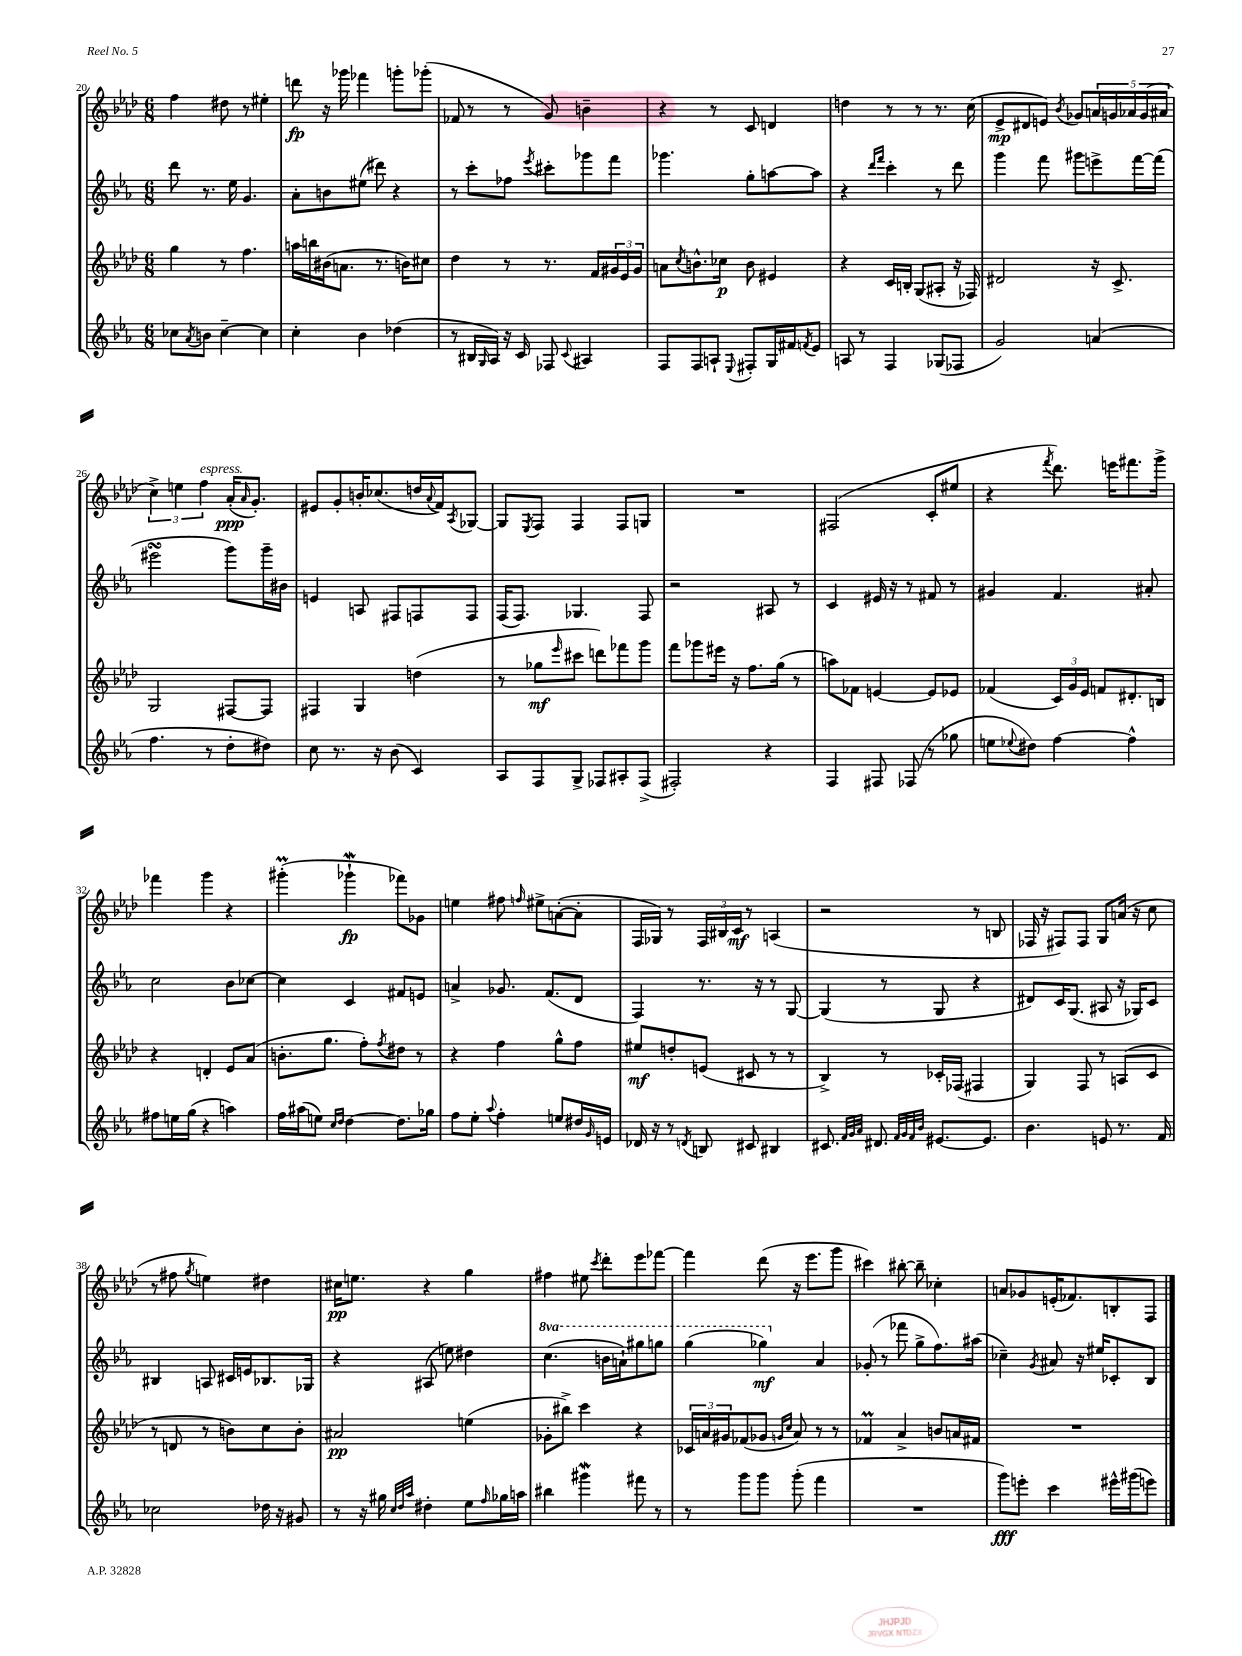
<<
\new StaffGroup <<
\new Staff = "s0" {
    \clef treble \key aes \major \numericTimeSignature \time 6/8
    f''4 dis''8 r8 eis''4-. |
    d'''8\fp r16 ges'''16 fes'''4 g'''8-. ges'''8-.( |
    fes'8 r8 r8 g'8) b'4-- |
    r4 r8 c'8 d'4 |
    d''4 r8 r8 r8. c''16( |
    ees'8->\mp dis'8 e'8) \acciaccatura { bes'8 } ges'8 \tuplet 5/4 { a'16 g'16 aes'16 g'16( ais'16 } |
    \tuplet 3/2 { c''4->) e''4 f''4^\markup { \italic "espress." } } aes'16-.\ppp( \grace { aes'16 } g'8.-.) |
    eis'8 g'8-. b'16-. ces''8.( d''16 \appoggiatura { aes'8 } f'16) \acciaccatura { aes8 } ges8~ |
    ges8 \acciaccatura { ees8 } f8 f4 f8 g8 |
    R2. |
    fis2( c'8-. eis''8 |
    r4 \acciaccatura { f'''8 } des'''8.) e'''16 fis'''8. g'''16-> |
    fes'''4 g'''4 r4 |
    gis'''4-.\prall( ges'''4-!\mordent\fp fes'''8) ges'8 |
    e''4 fis''8 \grace { f''16 } eis''8-> a'8~-.( a'8-. |
    f16 ges16) r8 \tuplet 3/2 { f16 bis16 c'16\mf } r8 a4( |
    r2 r8 b8 |
    fes16 r16 fis8) fis8 g8 a'16( r16 c''8 |
    r8 fis''8 \acciaccatura { g''8 } e''4) dis''4 |
    cis''16\pp e''8. r4 g''4 |
    fis''4 eis''8 \acciaccatura { c'''8 } des'''8-. ees'''8 fes'''8~ |
    fes'''4 des'''8( r16 ees'''8. g'''8 |
    cis'''4) bis''8~-. bis''8-- ces''4-. |
    a'8 ges'8 e'16-.( fes'8.) b8-. f8 \bar "|." |
}
\new Staff = "s1" {
    \clef treble \key ees \major \numericTimeSignature \time 6/8 \set Staff.ottavationMarkups = #ottavation-simple-ordinals
    d'''8 r8. ees''16 g'4. |
    aes'8-. b'8 eis''8( dis'''8) r4 |
    r8 c'''8-. fes''8 \acciaccatura { ees'''8 } cis'''8-. ges'''8 f'''8 |
    ges'''4. g''8-. a''8~ a''8 |
    r4 \grace { d'''16 f'''16 } c'''4-. r8 d'''8 |
    g'''4 f'''8 gis'''8 e'''8-> f'''16~ f'''16( |
    eis'''2\turn g'''8) g'''16-- bis'16 |
    e'4 a8 fis8 f8 f8 |
    f16( f8.) ges4. f8 |
    r2 ais8 r8 |
    c'4 eis'16 r16 r8 fis'8 r8 |
    gis'4 f'4. ais'8-. |
    c''2 bes'8 ces''8~ |
    ces''4 c'4 fis'8 e'8 |
    a'4-> ges'8. f'8.( d'8 |
    f4) r8. r16 r8 g8~ |
    g4( r8 g8 r4 |
    dis'8) c'16 g8.( ais8 r16 ges16) c'8 |
    bis4 a8 cis'16 e'16 bes8. ges16 |
    r4 ais8( e''8) dis''4 |
    \ottava #1 c'''4.( b''16 a''16-!) gis'''8 g'''8 |
    g'''4( ges'''4\mf) \ottava #0 aes'4 |
    ges'8-.( r8 fes'''8 g''8-> f''8.) ais''16( |
    ces''4--) \acciaccatura { g'8 } ais'8 r16 eis''16 ces'8-. bes8 \bar "|." |
}
\new Staff = "s2" {
    \clef treble \key aes \major \numericTimeSignature \time 6/8
    g''4 r8 f''4. |
    a''16 b''16 bis'16( a'8. r8. b'16) cis''8 |
    des''4 r8 r8. f'16 \tuplet 3/2 { gis'16 ees'16 gis'16 } |
    a'8 \acciaccatura { c''8 } b'8.-^ ces''16\p b'8 eis'4 |
    r4 c'16 b16-. g8( ais8-. r16 fes16) |
    dis'2 r16 c'8.-> |
    g2 fis8~ fis8 |
    fis4 g4 d''4( |
    r8 ges''8\mf \grace { ees'''16 } cis'''8 d'''8) fes'''8 g'''8 |
    f'''8 ges'''8 eis'''16 r16 f''8. g''16( r8 |
    a''8) fes'8 e'4~ e'8 ees'8 |
    fes'4( \tuplet 3/2 { c'16) g'16 ees'16 } f'8 dis'8.-. b16 |
    r4 d'4-. ees'8 aes'8( |
    b'8.-. g''8. f''8-.) \acciaccatura { f''8 } dis''8 r8 |
    r4 f''4 g''8-^ f''8 |
    eis''8\mf d''8-. e'8( cis'8 r8 r8 |
    bes4->) r8 ces'16-. fes16( fis4 |
    g4) f8 r8 a8( c'8 |
    r8 d'8 r8 b'8) c''8 b'8-. |
    ais'2\pp e''4( |
    ges'8-. bis''8->) c'''4 r4 |
    \tuplet 3/2 { ces'16 a'16 gis'16 } fes'8( ges'8 \grace { g'16 c''16 } a'8) r8 r8 |
    fes'4\prall aes'4-> b'8 a'16 fis'16 |
    R2. \bar "|." |
}
\new Staff = "s3" {
    \clef treble \key ees \major \numericTimeSignature \time 6/8
    ces''8 \acciaccatura { aes'8 } b'8 ces''4~-- ces''4 |
    c''4-. bes'4 des''4( |
    r8 bis16 \grace { g16 } aes16) r16 c'16 fes8 \appoggiatura { c'8 } ais4 |
    f8 f8 a8-! \appoggiatura { ees8 } fis8-. g16 fis'16 \acciaccatura { f'8 } ees'8 |
    a8 r8 f4 ges8( fes8 |
    g'2) a'4( |
    f''4. r8 d''8-. dis''8) |
    c''8 r8. r16 bes'8( c'4) |
    aes8 f8 g8-> fes8 ais8-. fes8->( |
    fis2-.) r4 |
    f4 fis8 fes8( r8 ges''8 |
    e''8 \appoggiatura { ees''8 } dis''8) f''4~ f''4-^ |
    fis''8 e''16 g''16( r4 a''4) |
    f''16 ais''16( e''8) \grace { c''16 d''16 } d''4~ d''8. ges''16 |
    f''8 ees''8-. \appoggiatura { aes''8 } f''4-. e''8 dis''16 \grace { g'16 } e'16 |
    des'16 r16 r8 \acciaccatura { d'8 } b8 cis'8 bis4 |
    cis'8. \grace { f'32 g'32 aes'32 } dis'8. \grace { f'32 g'32 f'32 bes'32 } eis'8.~ eis'8. |
    bes'4. e'8 r8. f'16 |
    ces''2 des''16 r16 gis'8 |
    r8 r16 gis''16 \grace { c''32 d''32 aes''32 } dis''4-. ees''8 \grace { f''16 } ges''16 a''16 |
    bis''4 gis'''4\mordent fis'''8 r8 |
    r8 g'''8 g'''8 g'''8-.( f'''4 |
    R2. |
    g'''8\fff) e'''8-. c'''4 eis'''16-^ gis'''16( e'''8) \bar "|." |
}
>>
>>
\layout { \context { \Score currentBarNumber = #20 } }
